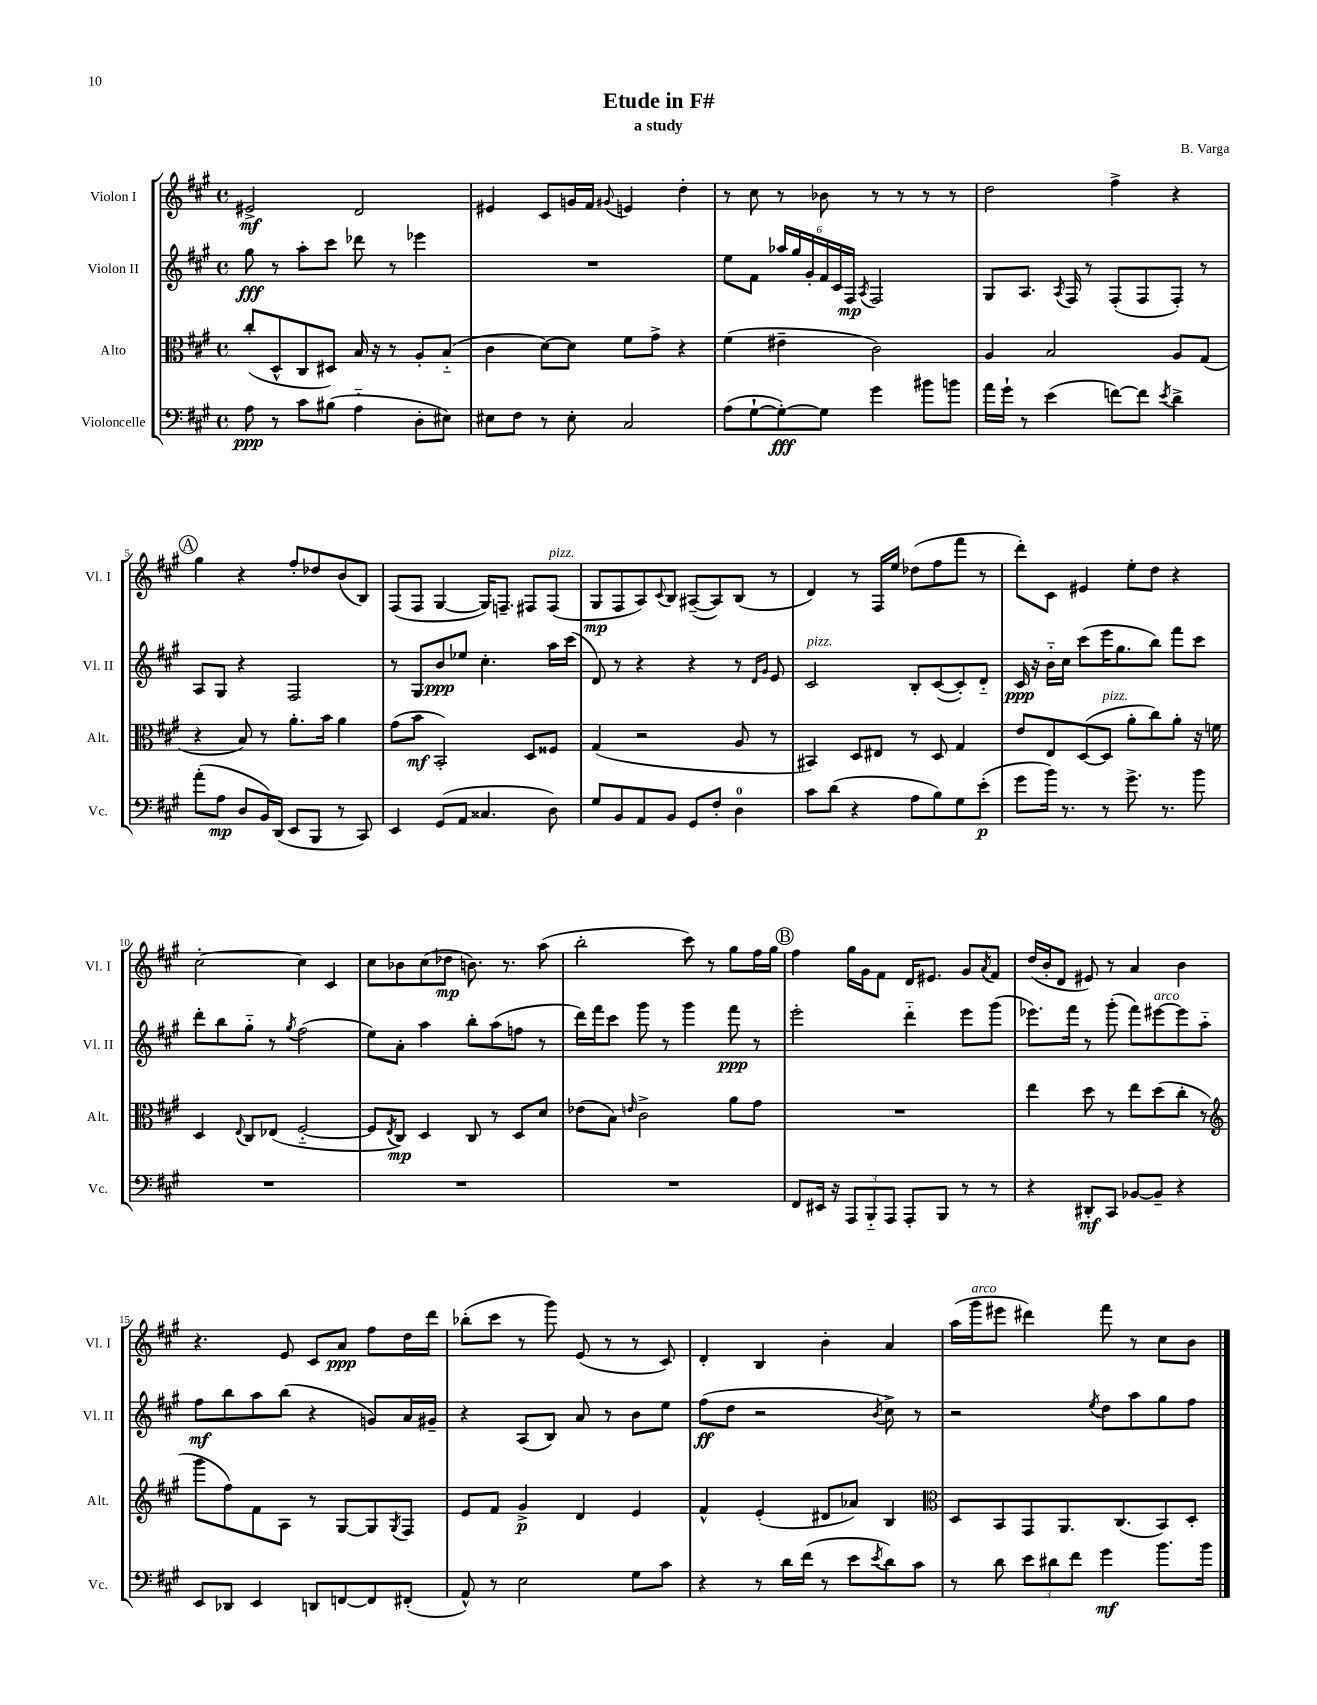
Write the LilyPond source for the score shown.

\header { title = "Etude in F#" composer = "B. Varga" subtitle = "a study" }
<<
\new StaffGroup <<
\new Staff = "s0" \with { instrumentName = "Violon I" shortInstrumentName = "Vl. I" } {
    \clef treble \key a \major \defaultTimeSignature \time 4/4
    eis'2->\mf d'2 |
    eis'4 cis'8 g'16 fis'16 \appoggiatura { gis'8 } e'4 d''4-. |
    r8 cis''8 r8 bes'8 r8 r8 r8 r8 |
    d''2 fis''4-> r4 |
    \mark \markup { \circle "A" } gis''4 r4 fis''8-. des''8 b'8( b8) |
    fis8( fis8 gis4~ gis16) f8.-- fis8 fis8^\markup { \italic "pizz." }( |
    gis8\mp fis8 a8) \appoggiatura { cis'8 } b8 ais8~--( ais8) b8( r8 |
    d'4) r8 fis16 e''16 des''8( fis''8 fis'''8 r8 |
    d'''8-.) cis'8 eis'4 e''8-. d''8 r4 |
    cis''2~-. cis''4 cis'4 |
    cis''8 bes'8 cis''8( des''8\mp b'8.) r8. a''8( |
    b''2-. cis'''8) r8 gis''8 fis''16 gis''16 |
    \mark \markup { \circle "B" } fis''4 gis''16 gis'16 fis'8 d'16 eis'8. gis'8 \acciaccatura { a'8 } fis'8 |
    d''16( b'16-. d'8 eis'8) r8 a'4 b'4 |
    r4. e'8 cis'8 a'8\ppp fis''8 d''16 d'''16 |
    bes''8-.( cis'''8 r8 gis'''8) e'8( r8 r8 cis'8) |
    d'4-. b4 b'4-. a'4 |
    a''16( gis'''16^\markup { \italic "arco" } eis'''8 dis'''4) fis'''8 r8 cis''8 b'8 \bar "|." |
}
\new Staff = "s1" \with { instrumentName = "Violon II" shortInstrumentName = "Vl. II" } {
    \clef treble \key a \major \defaultTimeSignature \time 4/4
    gis''8\fff r8 a''8-. cis'''8 des'''8 r8 ees'''4 |
    R1 |
    e''8 fis'8 \tuplet 6/4 { aes''16 gis''16 gis'16-. fis'16 cis'16 fis16\mp } \acciaccatura { a8 } fis2 |
    gis8 a8. \acciaccatura { a8 } fis16 r8 fis8-.( fis8 fis8-.) r8 |
    \mark \markup { \circle "A" } a8 gis8 r4 fis2 |
    r8 gis8 b'8\ppp ees''8 cis''4.-. a''16 cis'''16( |
    d'8) r8 r4 r4 r8 \grace { d'16 gis'16 } e'8 |
    cis'2^\markup { \italic "pizz." } b8-. cis'8~( cis'8-.) d'8-_ |
    cis'16\ppp r16 b'16-_ cis''16 cis'''8( e'''16 gis''8. b''8) fis'''8 cis'''8 |
    d'''8-. b''8 gis''8-_ r8 \acciaccatura { gis''8 } fis''2( |
    e''8) a'8-. a''4 b''8-. a''8( f''8 r8 |
    d'''16) fis'''16 cis'''8 gis'''8 r8 gis'''4 fis'''8\ppp r8 |
    \mark \markup { \circle "B" } e'''2-. d'''4-_ e'''8 gis'''8( |
    ees'''8.) fis'''16 r8 gis'''8-.( fis'''8) eis'''8~^\markup { \italic "arco" } eis'''8 a''8-_ |
    fis''8\mf b''8 a''8 b''8( r4 g'8) a'16 gis'16-- |
    r4 a8( b8) a'8 r8 b'8 e''8 |
    fis''8\ff( d''8 r2 \acciaccatura { b'8 } cis''8->) r8 |
    r2 \acciaccatura { e''8 } d''8 a''8 gis''8 fis''8 \bar "|." |
}
\new Staff = "s2" \with { instrumentName = "Alto" shortInstrumentName = "Alt." } {
    \clef alto \key a \major \defaultTimeSignature \time 4/4
    cis''8-.( d8-^ cis8 dis8) b16 r16 r8 a8-. b8-_( |
    cis'4 d'8~) d'8 fis'8 gis'8-> r4 |
    fis'4( eis'4-- cis'2) |
    a4 b2 a8 gis8( |
    \mark \markup { \circle "A" } r4 b8) r8 a'8.-. b'16 a'4 |
    gis'8( b'8\mf b,2-.) d8 fisis8 |
    gis4( r2 a8 r8 |
    bis,4) d8 eis8 r8 d8 gis4 |
    e'8 e8 d8~( d8^\markup { \italic "pizz." } a'8-. cis''8) a'8-. r16 f'16 |
    d4 \appoggiatura { e8 } cis8 ees8( fis2~-_ |
    fis8 \acciaccatura { e8 } cis8\mp) d4 cis8 r8 d8 d'8 |
    ees'8( b8) \grace { e'16 } cis'2-> a'8 gis'8 |
    \mark \markup { \circle "B" } R1 |
    e''4 d''8 r8 e''8 d''8( cis''8-. r8 |
    \clef treble gis'''8 fis''8) fis'8 a8 r8 gis8~ gis8 \acciaccatura { gis8 } fis8 |
    e'8 fis'8 gis'4->\p d'4 e'4 |
    fis'4-^ e'4-.( dis'8 aes'8) b4 |
    \clef alto d8 b,8 gis,8 a,8. cis8.( b,8) d8-. \bar "|." |
}
\new Staff = "s3" \with { instrumentName = "Violoncelle" shortInstrumentName = "Vc." } {
    \clef bass \key a \major \defaultTimeSignature \time 4/4
    a8\ppp r8 cis'8 bis8( a4-_ d8-. eis8) |
    eis8 fis8 r8 eis8-. cis2 |
    a8( gis8~-! gis8~-.\fff) gis8 gis'4 bis'8 b'8 |
    a'16 gis'16-! r8 e'4( f'8~) f'8 \acciaccatura { e'8 } d'4-> |
    \mark \markup { \circle "A" } a'8-.( a8\mp d8 b,16) d,16( e,8 b,,8 r8 cis,8) |
    e,4 gis,8( a,8 cisis4. d8) |
    gis8 b,8 a,8 b,8 gis,8 fis8-. d4-0 |
    cis'8 d'8( r4 a8 b8) gis8 e'8-.\p( |
    gis'8 b'16) r8. r8 gis'8.-> r8. b'8 |
    R1 |
    R1 |
    R1 |
    \mark \markup { \circle "B" } fis,8 eis,16 r16 \tuplet 3/2 { a,,8 b,,8-_ a,,8 } a,,8-. b,,8 r8 r8 |
    r4 dis,8-.\mf cis,8 bes,8~ bes,8-- r4 |
    e,8 des,8 e,4 d,8 f,8~ f,8 fis,8-.( |
    a,8-^) r8 e2 gis8 cis'8 |
    r4 r8 d'16 fis'16( r8 e'8 \acciaccatura { e'8 } d'8) cis'8 |
    r8 d'8 \tuplet 3/2 { e'8 dis'8 fis'8 } gis'4\mf b'8. b'16 \bar "|." |
}
>>
>>
